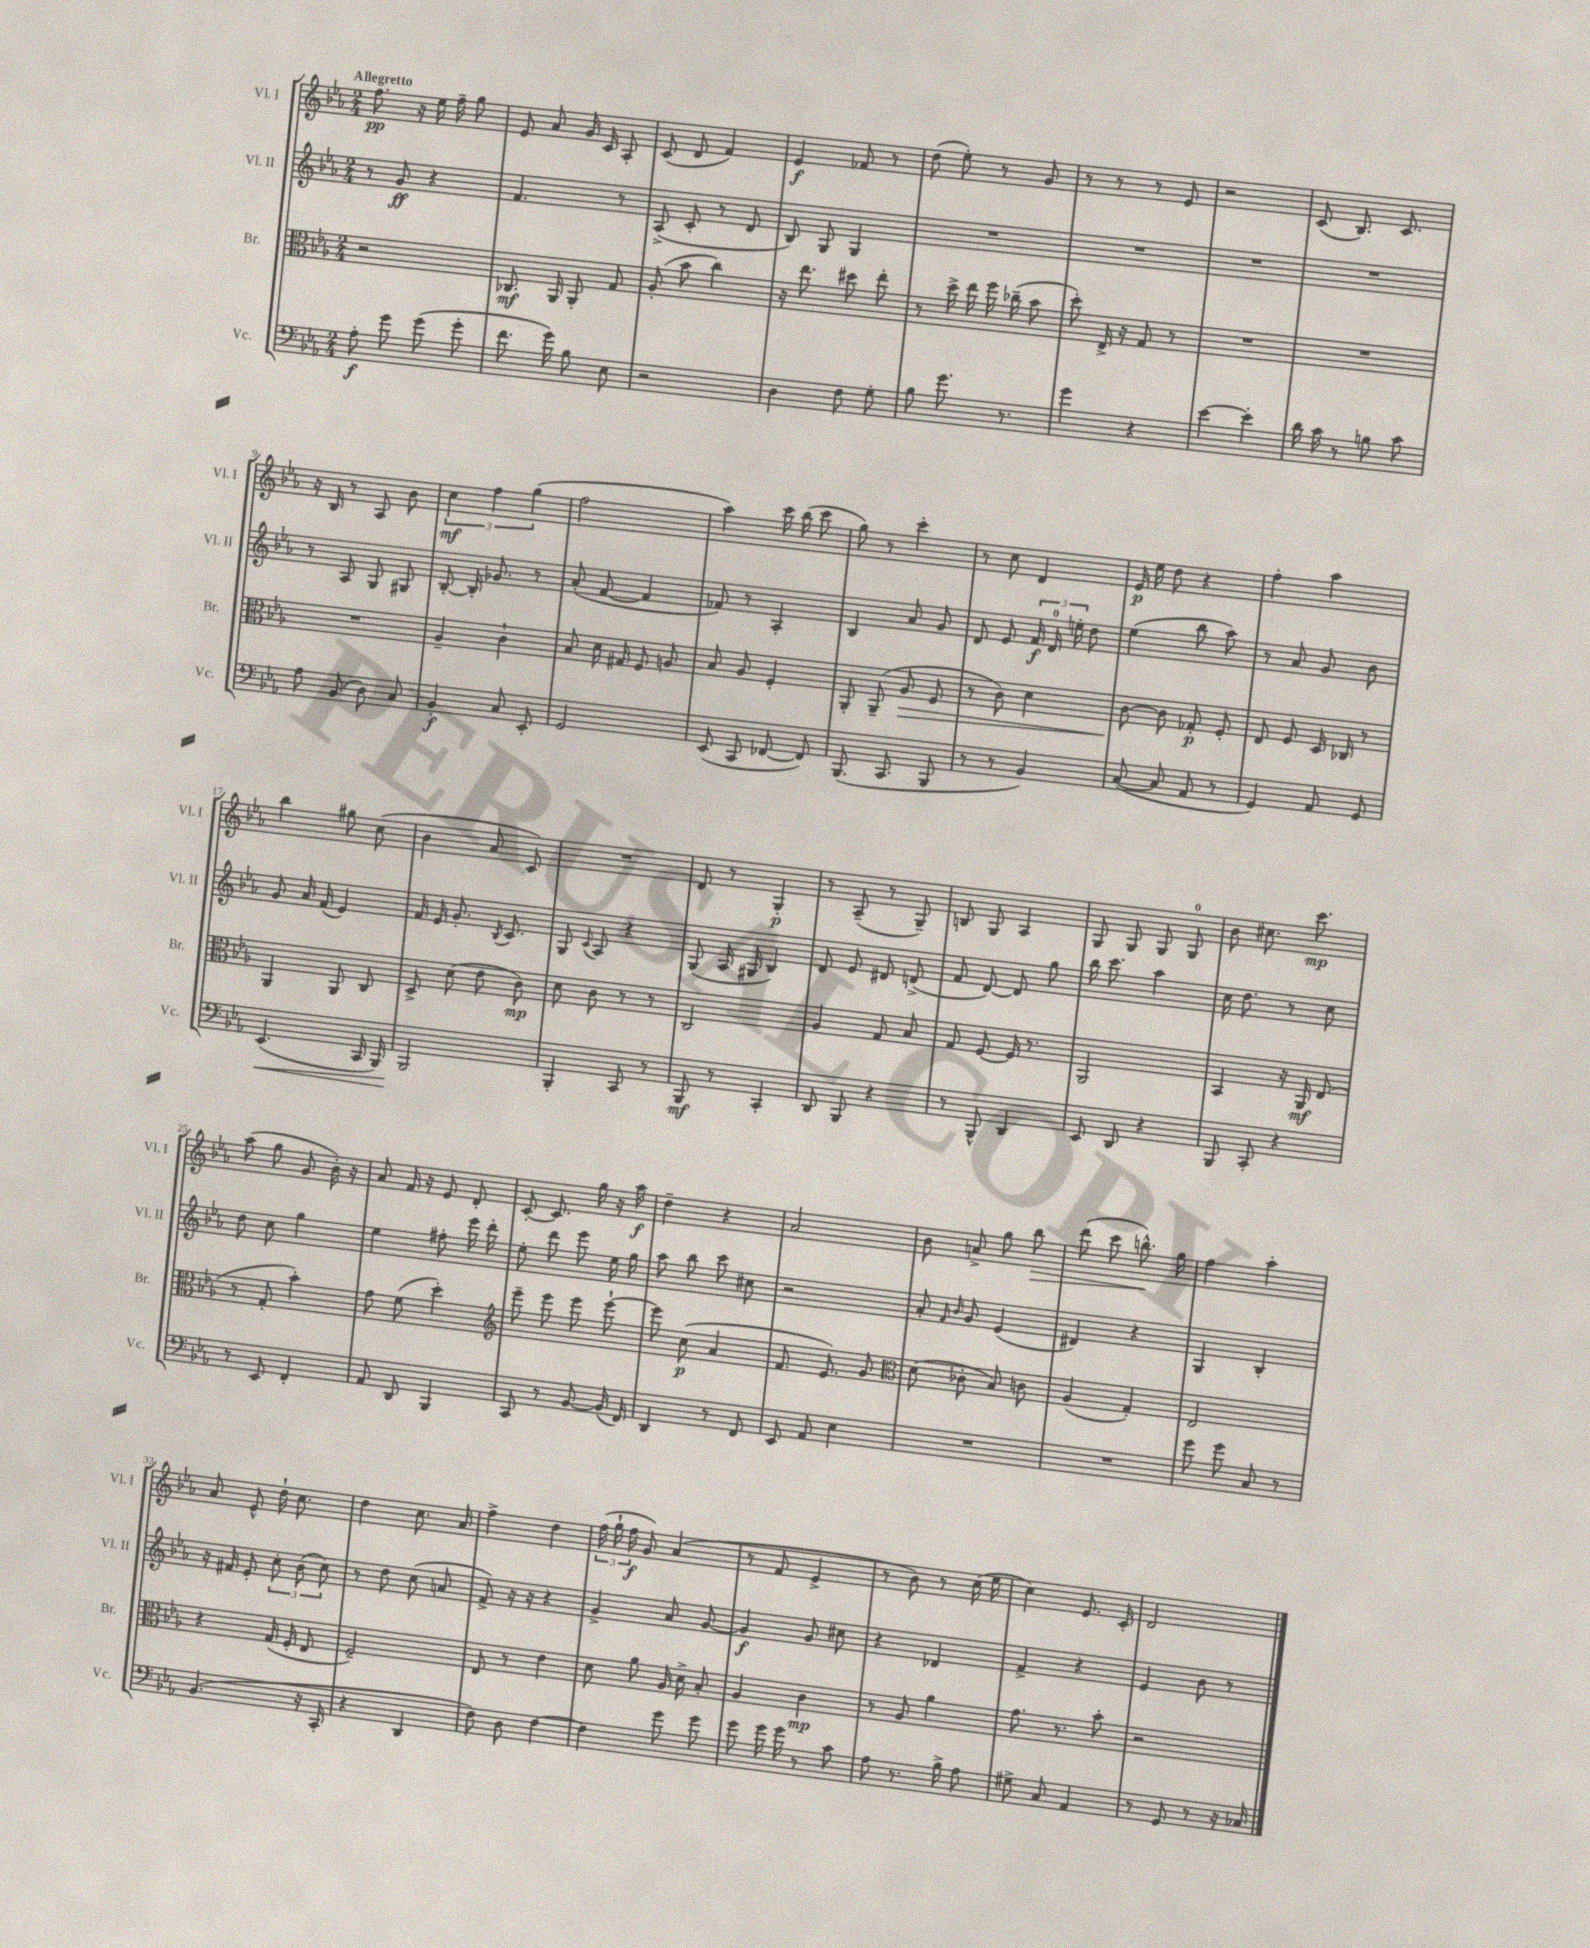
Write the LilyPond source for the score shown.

<<
\new StaffGroup <<
\new Staff = "s0" \with { instrumentName = "Vl. I" shortInstrumentName = "Vl. I" } {
    \clef treble \key ees \major \numericTimeSignature \time 2/4 \tempo "Allegretto"
    \autoBeamOff f''8.\pp r16 ees''16 f''16-- g''8 |
    ees'8 aes'8 g'16 c'16 aes8-. |
    c'8( d'8 f'4) |
    ees'4\f fes'8 r8 |
    d''8( ees''8-.) r8 g'8 |
    r8 r8 r8 ees'8 |
    r2 |
    c'8( bes8.) c'8. |
    r16 bes16 r8 aes8 bes'8 |
    \tuplet 3/2 { c''4\mf f''4 g''4( } |
    f''2 |
    aes''4) c'''16 bes''16( c'''8 |
    g''8) r8 c'''4-. |
    r8 c''8 d'4 |
    ees'16\p ees''16 d''8 r4 |
    f''4-. aes''4 |
    bes''4 gis''8 c''8( |
    bes'4 aes'8 c'8) |
    R2 |
    d'8 r8 g4-.\p |
    r8 aes8--( r8 g8--) |
    b8 g8 aes4 |
    g8 g8 g8 g8-0 |
    bes'8 cis''8. c'''8.\mp |
    aes''8( g''8 g'8 bes'16-.) r16 |
    aes'8 f'16 r16 ees'8 d'8-. |
    c'8~-. c'8. g''16 r16 aes''16\f |
    d''4-- r4 |
    aes'2 |
    bes'8 a'8-> g''8 bes''8\> |
    d'''8( c'''8 b''8.-^\!) g''16 |
    f''4 aes''4-. |
    aes'8 ees'8-^ d''16-! c''8. |
    d''4 c''8. aes'16 |
    f''4-> d''4 |
    \tuplet 3/2 { f''16( g''16-! f''16\f } g'8) aes'4( |
    r8 f'8 ees'4-> |
    r8 bes'8) r8 c''16( ees''16 |
    c''4) ees'8. c'16-. |
    d'2 \bar "|." |
}
\new Staff = "s1" \with { instrumentName = "Vl. II" shortInstrumentName = "Vl. II" } {
    \clef treble \key ees \major \numericTimeSignature \time 2/4
    \autoBeamOff r8 g'8\ff r4 |
    f'4. r8 |
    aes8->( c'8-. r8 d'8 |
    bes8) g8 g4 |
    R2 |
    R2 |
    R2 |
    R2 |
    r8 aes8 g8 gis8 |
    bes8~-. bes16-. ges'8. r8 |
    aes'8-.( f'8~ f'4 |
    fes'8) r8 aes4-. |
    bes4 aes'8 g'8 |
    d'8 ees'8 \tuplet 3/2 { f'16\f d'16-0 e''16-. } d''8 |
    ees''4( bes''8 aes''8) |
    r8 aes'8 g'8 bes'8 |
    g'8 aes'16 f'16( ees'4) |
    f'16 ees'16 g'8.-. \acciaccatura { bes8 } c'8. |
    g8 \appoggiatura { c'8 } aes8 r4 |
    g8( aes16 gis16 bes4) |
    d'8 ees'8 dis'8 d'8->( |
    f'8 d'8~) d'8 g''8 |
    bes''16 c'''8. aes''4 |
    c''16 d''8. r8 c''8 |
    d''8 c''8 g''4 |
    ees''4 fis''8-. ees'''16 d'''16-. |
    ees''8-. d'''8 ees'''8 ees''16 g''16 |
    aes''8 bes''8 c'''8 cis''8 |
    r2 |
    aes'8-. \grace { f'16 bes'16 } g'8 ees'4( |
    dis'4) r4 |
    g4 bes4-. |
    r16 fis'16 ees'8-. \tuplet 3/2 { c''8-. bes'8( c''8) } |
    r8 d''8 c''8( a'8 |
    f'8->) r16 r16 r4 |
    g'4-> aes'8 g'8~ |
    g'4\f g'8 cis''8 |
    r4 des'4 |
    f'4-> r4 |
    ees'4 bes'8 r8 \bar "|." |
}
\new Staff = "s2" \with { instrumentName = "Br." shortInstrumentName = "Br." } {
    \clef alto \key ees \major \numericTimeSignature \time 2/4
    \autoBeamOff r2 |
    ces8.\mf aes,16 aes,8-. g8 |
    aes8-.( bes'8 c''4) |
    r16 ees''8. dis''8 ees''8-. |
    r8 d''16-> ees''16 f''16 ces''16--( bes'8 |
    d''8-.) ees16-> r16 g8 r8 |
    R2 |
    R2 |
    R2 |
    aes4-- c'4-! |
    bes8 d'16 gis16 f8 a8 |
    bes8 aes8 f4-. |
    aes,8-. aes,8--( aes8\> f8 |
    r8 c'8) d'4 |
    c'8~\! c'8 ges8-.\p f8-. |
    ees8 f8 d16 ces16 r8 |
    aes,4 aes,8 c8 |
    d8-> d'8( ees'8 c'8\mp) |
    d'8 c'8 r8 r8 |
    c2 |
    aes4 g8 bes8 |
    g8 f8~ f16 r8. |
    aes,2 |
    bes,4 r16 aes,16\mf ees8( |
    r8 g8-. bes'4-.) |
    g'8 f'8( d''4-.) |
    \clef treble ees'''8-- ees'''8 ees'''8 ees'''8~-! |
    ees'''8 c''8\p( aes'4 |
    f'8. ees'8.) g'8 |
    \clef alto d'8( ces'8-. bes8) c'8 |
    aes4( g4-.) |
    ees2 |
    r4 g16( f16-. ees8 |
    f2--) |
    ees8 r8 ees'4 |
    d'8 aes'8 aes16 d'16-> bes8-. |
    aes4 c'4\mp |
    r8 aes8 aes'4 |
    g'8. r8. bes'8-. |
    r2 \bar "|." |
}
\new Staff = "s3" \with { instrumentName = "Vc." shortInstrumentName = "Vc." } {
    \clef bass \key ees \major \numericTimeSignature \time 2/4
    \autoBeamOff aes8-.\f g'8 g'8( g'8-. |
    f'8. g'16) bes8 ees8 |
    r2 |
    d4 f8 g8-. |
    bes8 g'8. r8. |
    g'4 r4 |
    ees'4~ ees'4-. |
    d'16 c'16 r8 b8 c'8 |
    aes8 bes,8( d8) c8 |
    bes,4-.\f c8 ees,8-. |
    g,2 |
    ees,8( c,8 fes,8~ fes,8) |
    bes,,8.( c,8. bes,,8 |
    r8 r8 bes,4) |
    c8~( c8 aes,8 r8 |
    g,4) aes,8 g,8 |
    ees,4.\<( c,16 bes,,16) |
    bes,,2\! |
    bes,,4-. c,8 r8 |
    bes,,8\mf r8 c,4-. |
    d,8 bes,,8 r4 |
    r8 bes,,8-^ d,4 |
    ees,8 d,8 r4 |
    bes,,8 c,8-. r4 |
    r8 ees,8 f,4-. |
    aes,8 d,8 bes,,4 |
    c,8 r8 bes,8~ bes,16( f,16) |
    d,4 r8 f,8 |
    ees,8 aes,8 ees4 |
    R2 |
    R2 |
    g'8 g'8 c8 r8 |
    bes,4.( r16 c,16-. |
    r4 d,4 |
    f8) d8 f4~ |
    f4 g'8 g'8 |
    g'8 g'16 g'16 r8 c'8 |
    aes8 r8. bes16-> aes8 |
    gis8-> c8 aes,4 |
    r8 g,8 r8 r16 ces16 \bar "|." |
}
>>
>>
